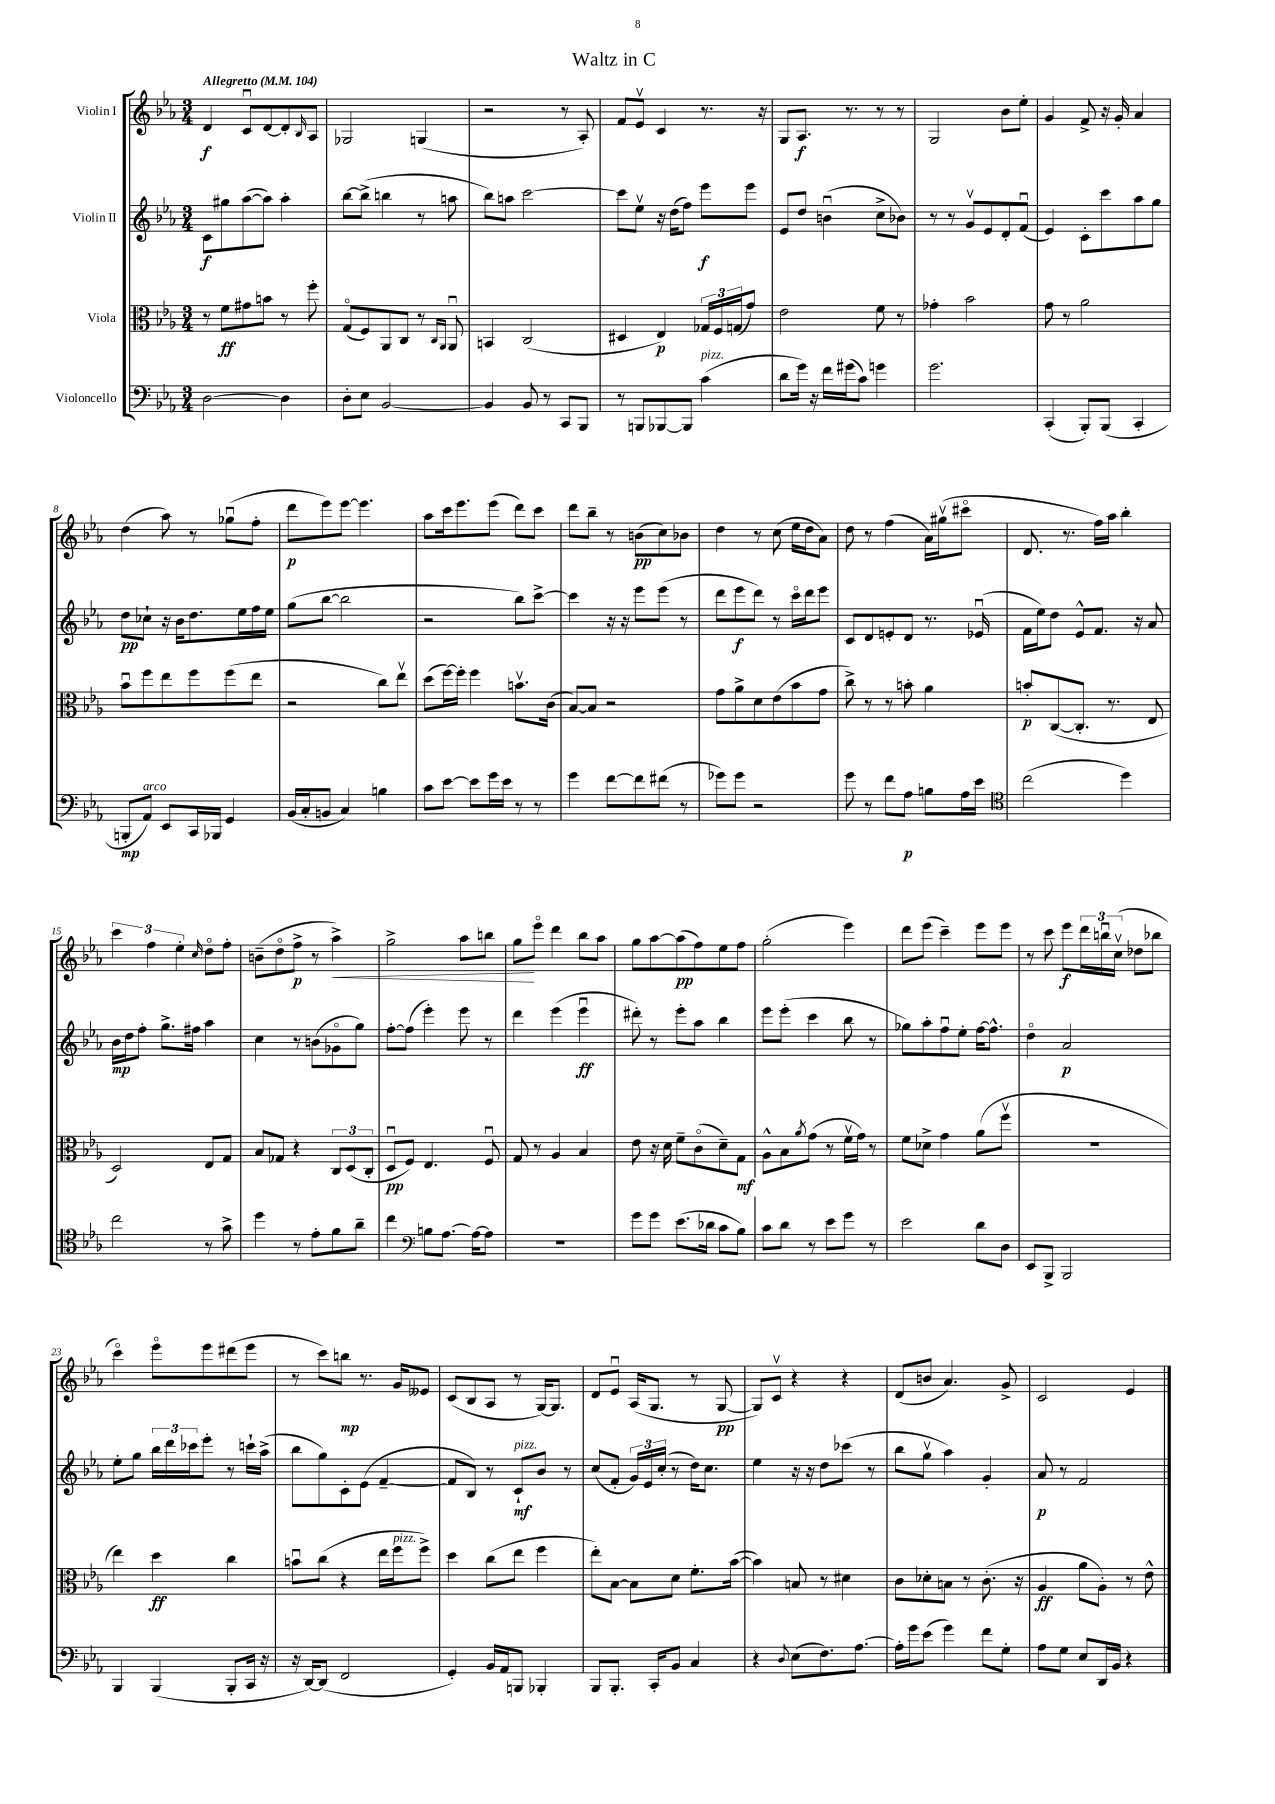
\header { title = "Waltz in C" }
<<
\new StaffGroup <<
\new Staff = "s0" \with { instrumentName = "Violin I" } {
    \clef treble \key ees \major \numericTimeSignature \time 3/4 \tempo "Allegretto" 4 = 104
    d'4\f c'8\downbow d'8~ d'8-. \grace { bes16 } aes8 |
    ges2 g4( |
    r2 r8 aes8-.) |
    f'8 ees'8\upbow c'4 r8. r16 |
    g8 aes8.\f r8. r8 r8 |
    g2 bes'8 ees''8-. |
    g'4 f'8-> r16 g'16-. aes'4 |
    d''4( aes''8) r8 ges''8\downbow( f''8-. |
    d'''8\p ees'''8) ees'''8~ ees'''4. |
    aes''8 c'''16 ees'''8. ees'''8( d'''8) c'''8 |
    d'''8 bes''8-- r8 b'8\pp( c''8) bes'8 |
    d''4 r8 c''8( ees''16 d''16 aes'8) |
    d''8 r8 f''4( aes'16) gis''16\upbow( cis'''8\flageolet |
    d'8. r8. f''16) aes''16 bes''4-. |
    \tuplet 3/2 { c'''4 f''4 ees''4-. } \grace { c''16 } d''8\flageolet f''8-. |
    b'8--( d''8\flageolet f''8->\p r8 aes''4->\<) |
    g''2-> aes''8 b''8 |
    g''8\! ees'''8\flageolet d'''4 bes''8 aes''8 |
    g''8 aes''8~ aes''8\pp( f''8) ees''8 f''8 |
    g''2-.( ees'''4) |
    d'''8 ees'''8( c'''4--) ees'''8 ees'''8 |
    r8 c'''8 ees'''8\f \tuplet 3/2 { d'''16 b''16\downbow c''16\upbow( } des''8 bes''8 |
    c'''4\flageolet) ees'''8\flageolet ees'''8 dis'''8( ees'''8 |
    r8 c'''8) b''8\mp r8. g'16 eeses'8 |
    c'8( bes8 aes8 r8 g16~) g8. |
    d'8 ees'8\downbow aes16( g8. r8 g8~\pp |
    g8) c'8\upbow r4 r4 |
    d'8( b'8 aes'4.) g'8-> |
    c'2 ees'4 \bar "|." |
}
\new Staff = "s1" \with { instrumentName = "Violin II" } {
    \clef treble \key ees \major \numericTimeSignature \time 3/4
    c'8\f gis''8 aes''8~( aes''8) aes''4-. |
    bes''8~ bes''8->( b''4 r8 a''8 |
    bes''8) a''8 c'''2~ |
    c'''8 ees''8\upbow r16 d''16( f''8) ees'''8\f ees'''8 |
    ees'8 d''8 b'4\downbow( c''8-> bes'8) |
    r8 r8 g'8\upbow ees'8 d'8-. f'8\downbow( |
    ees'4) c'8-. c'''8 aes''8 g''8 |
    d''8\pp ces''8-! r16 bes'16 d''8. ees''16 f''16 ees''16 |
    g''8( bes''8~ bes''2 |
    r2 bes''8) c'''8~-> |
    c'''4 r16 r16 ees'''8 ees'''8( r8 |
    d'''8 ees'''8\f d'''8) r8 c'''16\flageolet d'''16 ees'''8 |
    c'8 d'8 e'8-. d'8 r8. ees'16\downbow( |
    f'16 ees''16) d''8 ees'8-^ f'8. r16 aes'8 |
    bes'16\mp d''16 f''8-. g''8.-> fis''16 aes''4 |
    c''4 r8 b'8( ges'8\flageolet g''8) |
    f''8~-. f''8( ees'''4-.) ees'''8 r8 |
    d'''4 ees'''4( ees'''4\downbow\ff |
    dis'''8-.) r8 ees'''8-. aes''8 bes''4 |
    ees'''8 ees'''8-.( c'''4 bes''8 r8 |
    ges''8) aes''8-. f''8\downbow ees''8-. f''16~ f''8.-^ |
    d''4\flageolet aes'2\p |
    ees''8-. g''8 \tuplet 3/2 { bes''16 d'''16 ces'''16 } ees'''8-. r8 c'''16-! aes''16->( |
    bes''8 g''8) c'8-. ees'8( f'4~-- |
    f'8 bes8) r8 c'8-!\mf^\markup { \italic "pizz." } bes'8 r8 |
    c''8( f'8-. \tuplet 3/2 { g'16) ees'16 c''16-.( } r8 d''16) c''8. |
    ees''4 r16 r16 d''8 ces'''8( r8 |
    bes''8 g''8\upbow aes''4) g'4-. |
    aes'8\p r8 f'2 \bar "|." |
}
\new Staff = "s2" \with { instrumentName = "Viola" } {
    \clef alto \key ees \major \numericTimeSignature \time 3/4
    r8 f'8\ff gis'8 b'8 r8 f''8-. |
    g8\flageolet( f8) aes,8 c8 r8 \grace { c16 aes,16 } aes,8\downbow |
    b,4 c2( |
    dis4 ees4\p) \tuplet 3/2 { ges16 f16 g16( } g'8) |
    ees'2 f'8 r8 |
    ges'4-. bes'2 |
    g'8 r8 aes'2 |
    bes'8\downbow f''8 ees''8 f''8 f''8( ees''8 |
    r2 c''8) ees''8\upbow |
    d''8( f''16~) f''16-. f''4 b'8.\upbow c'16( |
    bes8~) bes8 r2 |
    g'8 aes'8-> d'8 ees'8( bes'8 g'8 |
    c''8->) r8 r8 b'8-. aes'4 |
    b'8-.\p c8~( c8.-. r8. ees8 |
    d2) ees8 g8 |
    bes8 ges8 r4 \tuplet 3/2 { c8 d8( c8-. } |
    d8\downbow\pp f8) ees4. f8\downbow |
    g8 r8 aes4 bes4 |
    ees'8 r16 d'16 f'8-- c'8\flageolet( d'8--) g8\mf |
    aes8-^ bes8 \acciaccatura { aes'8 } g'8( r8 f'16\upbow g'16) r8 |
    f'8 des'8-> g'4 aes'8( f''8\upbow |
    R2. |
    ees''4) d''4\ff c''4 |
    b'8\downbow c''8( r4 ees''16 f''16^\markup { \italic "pizz." } f''8->) |
    d''4 c''8( ees''8 f''4 |
    ees''8-.) bes8~ bes8 d'8 f'8.-. bes'16~( |
    bes'4) b8 r8 dis'4 |
    c'8 des'8-. b8 r8 c'8.-.( r16 |
    aes4\ff aes'8 aes8-.) r8 ees'8-^ \bar "|." |
}
\new Staff = "s3" \with { instrumentName = "Violoncello" } {
    \clef bass \key ees \major \numericTimeSignature \time 3/4
    d2~ d4 |
    d8-. ees8 bes,2~ |
    bes,4 bes,8 r8 c,8 bes,,8 |
    r8 b,,8 bes,,8~ bes,,8 c'4^\markup { \italic "pizz." }( |
    d'8 g'16) r16 f'16 gis'16( c'8) g'4 |
    g'2. |
    c,4-.( bes,,8-.) bes,,8( c,4-. |
    b,,8-.\mp aes,8^\markup { \italic "arco" }) ees,8 c,16 bes,,16 g,4 |
    bes,16( c16-. b,8 c4) b4 |
    c'8 ees'8~ ees'8 g'16 ees'16 r8 r8 |
    g'4 f'8~ f'8 fis'8( r8 |
    ges'8) ges'8 r2 |
    g'8 r8 f'8 aes8\p b8 aes16 ees'16 |
    \clef tenor c''2( d''4) |
    c''2 r8 g'8-> |
    d''4 r8 ees'8-. f'8 aes'8-- |
    c''4 \clef bass b8 aes8.~ aes16~ aes8 |
    R2. |
    g'8 g'8 ees'8.( des'16 c'8 bes8) |
    c'8 d'8 r8 ees'8 g'8 r8 |
    ees'2 d'8 d8 |
    ees,8 bes,,8-> bes,,2 |
    bes,,4 bes,,4( bes,,8-. c,16 r16 |
    r16 d,16~) d,8( f,2 |
    g,4-.) bes,16 aes,16 b,,8 bes,,4-. |
    bes,,8 bes,,8.-. c,16-. bes,8 c4 |
    r4 \appoggiatura { d8 } ees8( f8.) aes8.~ |
    aes16-. g'16 ees'8( g'4) f'8 g8-. |
    aes8 g8 ees8 d,16 bes,16 r4 \bar "|." |
}
>>
>>
